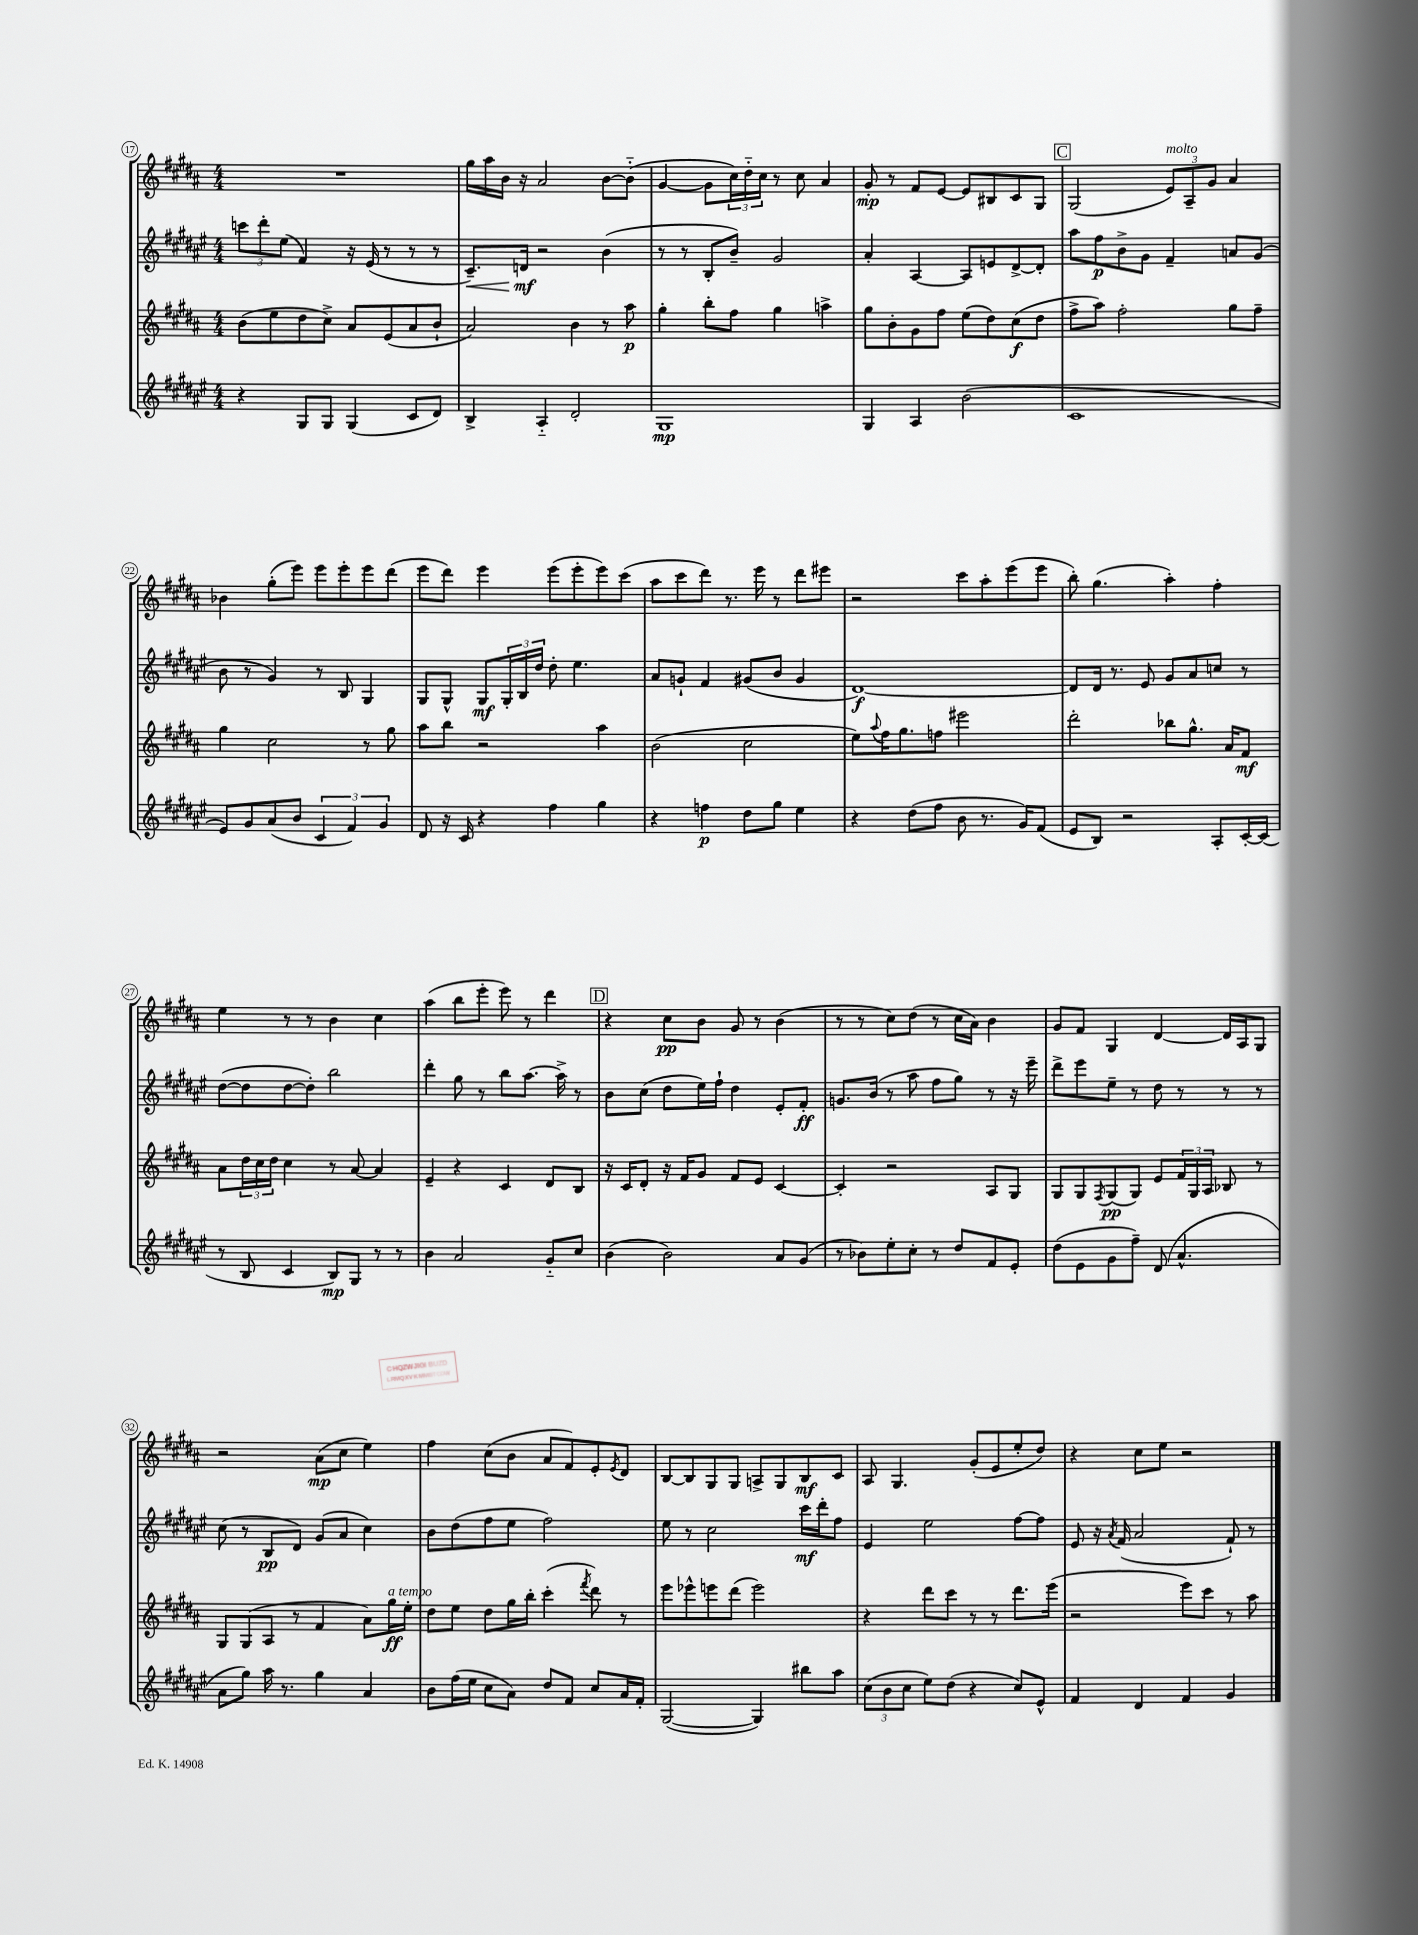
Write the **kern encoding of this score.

**kern	**kern	**kern	**kern
*staff4	*staff3	*staff2	*staff1
*clefG2	*clefG2	*clefG2	*clefG2
*k[f#c#g#d#a#e#]	*k[f#c#g#d#a#]	*k[f#c#g#d#a#e#]	*k[f#c#g#d#a#]
*M4/4	*M4/4	*M4/4	*M4/4
4r	(8b	12ccc	1r
.	.	12ddd#'	.
.	8ee	.	.
.	.	(12ee#	.
8G#	8dd#	4f#)	.
8G#	8cc#^)	.	.
(4G#	8a#	16r	.
.	.	(16e#	.
.	(8e	8r	.
8c#	8a#	8r	.
8d#)	8b`	8r	.
=	=	=	=
4B^	2a#)	8.c#~)	16gg#
.	.	.	16aa#
.	.	.	16b
.	.	16d	16r
4A#'~	.	2r	2a#
2d#'	4b	.	.
.	8r	(4b	[8b
.	8aa#	.	(8b'~]
=	=	=	=
1G#	4gg#'	8r	[4g#
.	.	8r	.
.	8bb'	8B'	8g#]
.	8ff#	8b~)	24cc#)
.	.	.	24dd#'~
.	.	.	24cc#
.	4gg#	2g#	8r
.	.	.	8cc#
.	4aa^	.	4a#
=	=	=	=
4G#	8gg#	4a#'	8g#'
.	8b'	.	8r
4A#	8g#	[4A#	8f#
.	8ff#	.	[8e
(2b	(8ee	8A#]	8e]
.	8dd#)	8e	8B#
.	(8cc#	[8d#^	8c#
.	8dd#	8d#']	8G#
=	=	=	=
1c#	8ff#^	8aa#	(2G#
.	8aa#)	8ff#	.
.	2ff#'	8b^	.
.	.	8g#	.
.	.	4f#~	12e)
.	.	.	12A#~
.	.	.	12g#
.	8gg#	8a	4a#
.	8ff#~	(8g#	.
=	=	=	=
8e#)	4gg#	8b	4b-
8g#	.	8r	.
(8a#	2cc#	4g#)	(8gg#'
8b	.	.	8eee)
6c#	.	8r	8eee
.	.	8B	8eee'
6f#)	.	.	.
.	8r	4G#	8eee
6g#	.	.	.
.	8gg#	.	(8ddd#
=	=	=	=
8d#	8aa#	8G#	8eee
16r	8bb	8G#^^	8ddd#)
16c#	.	.	.
4r	2r	8G#	4eee
.	.	24G#'	.
.	.	24B	.
.	.	24dd#	.
4ff#	.	8dd#'	(8eee
.	.	4.ee#	8eee'
4gg#	4aa#	.	8eee)
.	.	.	(8ccc#
=	=	=	=
4r	(2b	8a#	8aa#
.	.	8g`	8ccc#
4ff	.	4f#	8ddd#)
.	.	.	8.r
8dd#	2cc#	(8g#	.
.	.	.	16eee
8gg#	.	8b	8r
4ee#	.	4g#	8ddd#
.	.	.	8eee#
=	=	=	=
4r	8ee)	[1d#)	2r
.	8qqaa#	.	.
.	16ff#	.	.
.	8.gg#	.	.
(8dd#	.	.	.
8ff#	8ff	.	.
8b	2eee#	.	8ccc#
8.r	.	.	8aa#'
.	.	.	(8eee
16g#)	.	.	.
(8f#	.	.	8eee
=	=	=	=
8e#	2ddd#'	8d#]	8bb')
8B)	.	16d#	(4.gg#
.	.	8.r	.
2r	.	.	.
.	.	8e#	.
.	8bb-	8g#	4aa#')
.	8.gg#^^	8a#	.
8A#'	.	8cc	4ff#'
.	16a#	.	.
[16c#'	8f#	8r	.
(16c#]	.	.	.
=	=	=	=
8r	8a#	([8dd#	4ee
8B	24dd#	8dd#]	.
.	24cc#	.	.
.	24dd#	.	.
4c#	4cc#	[8dd#	8r
.	.	8dd#'])	8r
8B)	8r	2bb	4b
8G#	[8a#	.	.
8r	4a#]	.	4cc#
8r	.	.	.
=	=	=	=
4b	4e~	4ddd#'	(4aa#
2a#	4r	8gg#	8bb
.	.	8r	8eee'
.	4c#	8bb	8eee)
.	.	[8.aa#	8r
8g#'~	8d#	.	4ddd#
.	.	16aa#^]	.
8cc#	8B	8r	.
=	=	=	=
(4b	16r	8b	4r
.	16c#	.	.
.	8d#'	(8cc#	.
2b)	16r	8dd#	8cc#
.	16f#	.	.
.	8g#	16ee#)	8b
.	.	16ff#`	.
.	8f#	4dd#	8g#
.	8e	.	8r
8a#	[4c#	8e#'	(4b
(8g#	.	8f#'	.
=	=	=	=
8r	4c#']	8.g	8r
8b-)	.	.	8r
.	.	(16b	.
8ee#'	2r	8r	8cc#)
8cc#'	.	8aa#	(8dd#
8r	.	8ff#	8r
8dd#	.	8gg#)	16cc#
.	.	.	16a#)
8f#	8A#	8r	4b
8e#'	8G#	16r	.
.	.	16eee#~	.
=	=	=	=
(8dd#	8G#	8ddd#^	8g#
8e#	8G#	8eee#	8f#
.	8qF#	.	.
8g#	(8G#	8ee#~	4G#
8ff#~)	8G#)	8r	.
(8d#	8e	8dd#	[4d#
4.a#^^	24f#	8r	.
.	24G#	.	.
.	24A#	.	.
.	8B-	8r	16d#]
.	.	.	16A#
.	8r	8r	8G#
=	=	=	=
8a#	8G#	(8cc#	2r
8gg#)	(8G#	8r	.
16aa#	8A#	8B	.
8.r	.	.	.
.	8r	8d#)	.
4gg#	4f#	(8g#	(8a#
.	.	8a#	8cc#
4a#	8a#)	4cc#)	4ee)
.	16gg#	.	.
.	16ee'	.	.
=	=	=	=
8b	8dd#	8b	4ff#
(16ff#	8ee	(8dd#	.
16ee#	.	.	.
8cc#	8dd#	8ff#	(8cc#
8a#)	16gg#	8ee#	8b
.	16bb'	.	.
8dd#	(4ccc#'	2ff#)	8a#
8f#	.	.	8f#)
.	8qfff#	.	.
8cc#	8ddd#)	.	8e'
.	.	.	8qe
16a#	8r	.	8d#
16f#'	.	.	.
=	=	=	=
([2G#	8eee	8ee#	[8B
.	8eee-^^	8r	8B]
.	8eee	2cc#	8G#
.	(8ddd#	.	8G#
4G#])	2eee)	.	8A^
.	.	.	8G#
8bb#	.	16ccc#	8B
.	.	16ddd#'	.
8aa#	.	8ff#	8c#
=	=	=	=
(12cc#	4r	4e#	8A#
12b	.	.	.
.	.	.	4.G#
12cc#	.	.	.
8ee#)	8ddd#	2ee#	.
(8dd#	8ccc#	.	.
4r	8r	.	(8g#'
.	8r	.	8e
8cc#)	8.ddd#	[8ff#	8ee'
8e#^^	.	8ff#]	8dd#)
.	(16eee	.	.
=	=	=	=
4f#	2r	8e#	4r
.	.	16r	.
.	.	8qa#	.
.	.	(16f#	.
4d#	.	2a#	8cc#
.	.	.	8ee
4f#	8eee)	.	2r
.	8ccc#	.	.
4g#	8r	8f#`)	.
.	8aa#	8r	.
==	==	==	==
*-	*-	*-	*-
